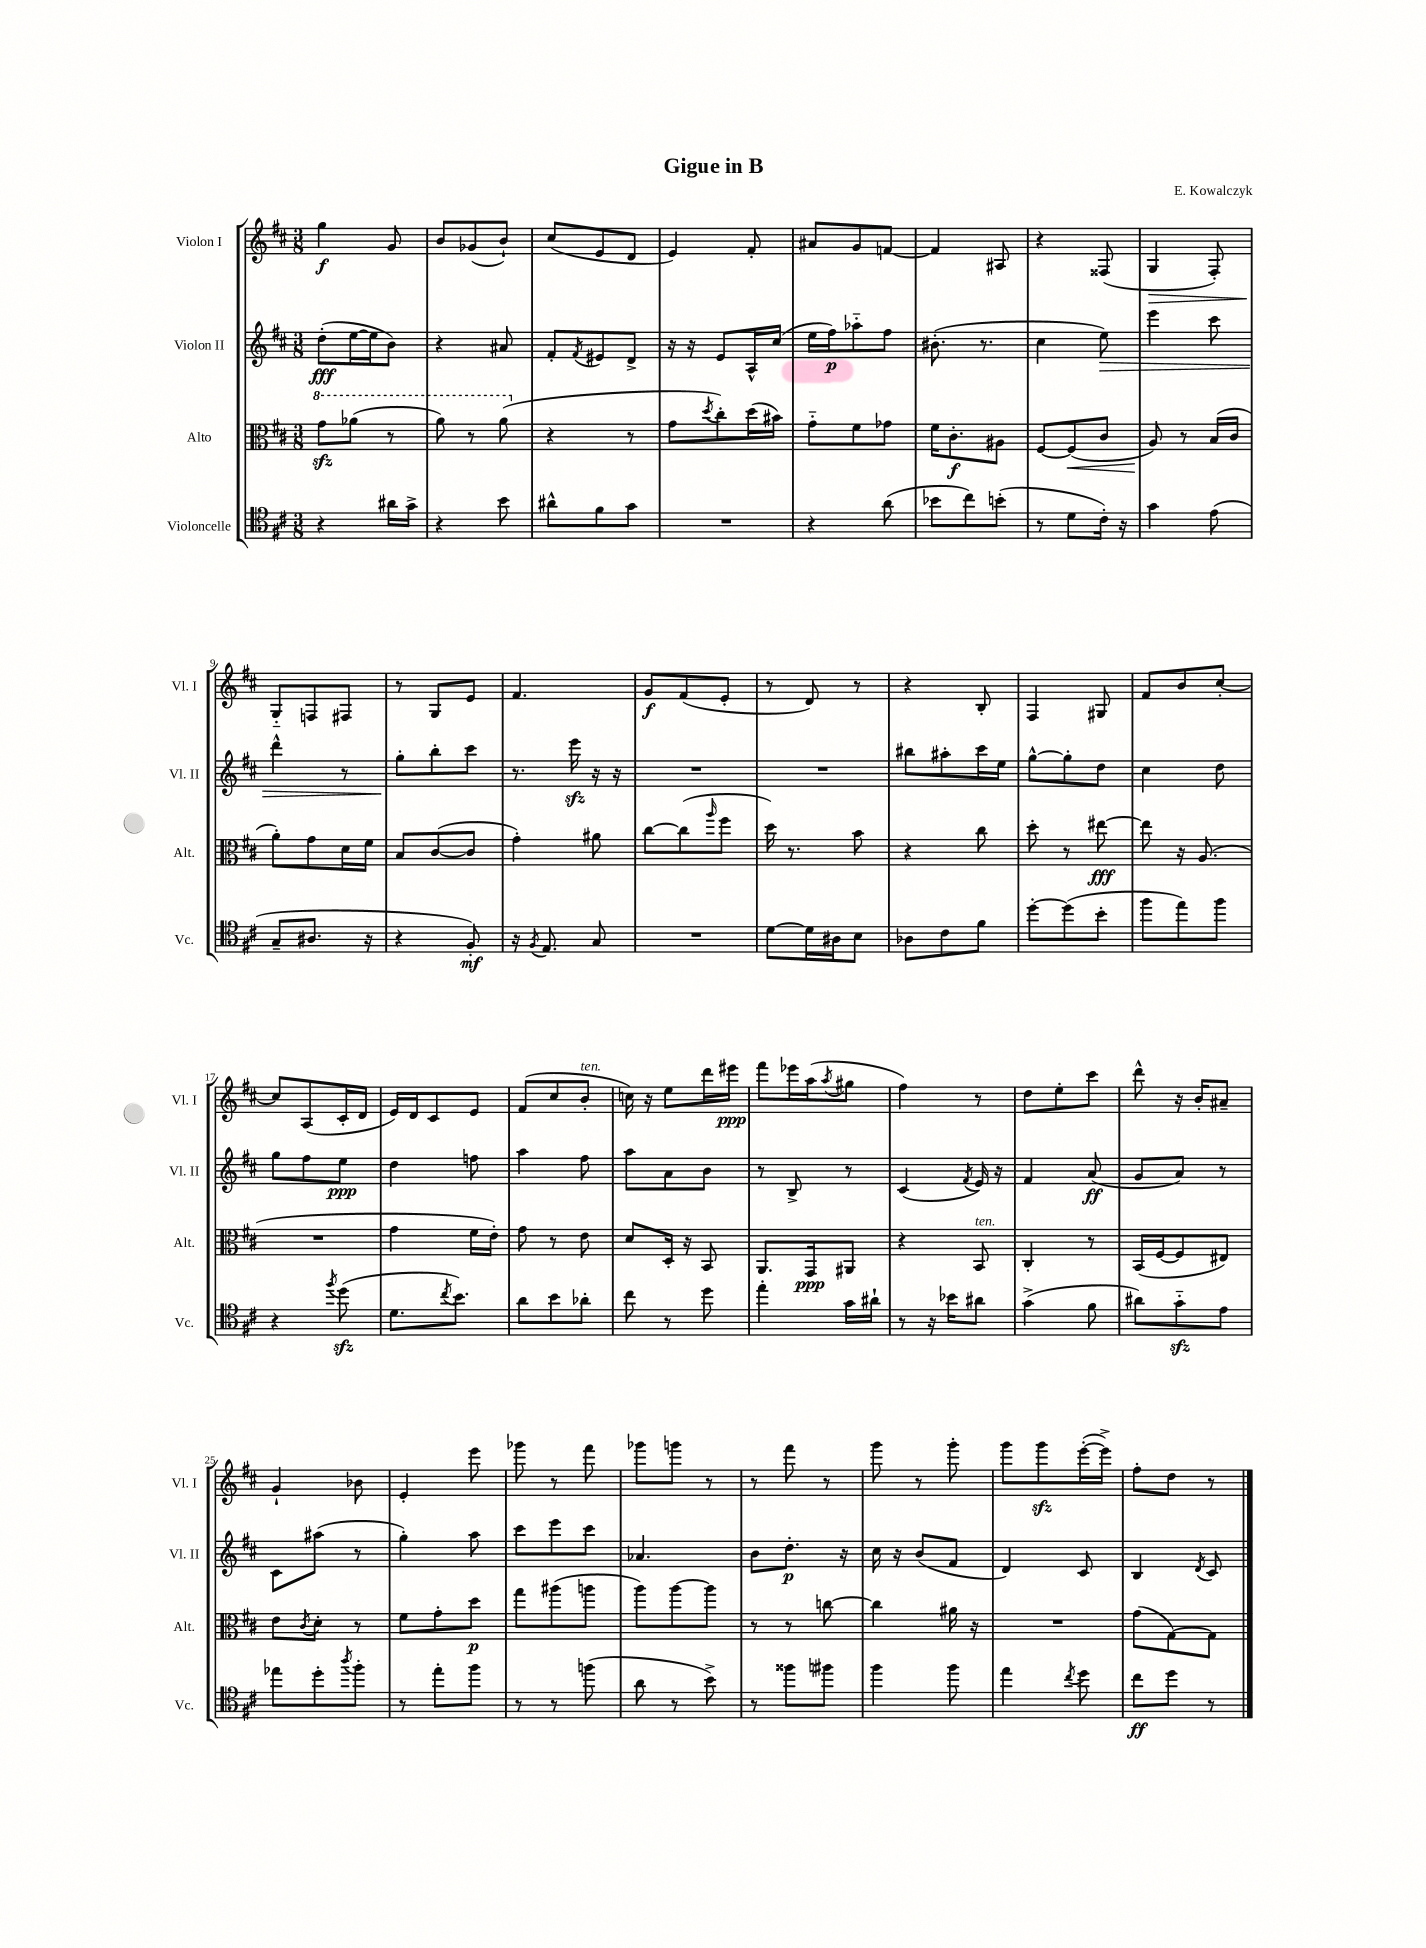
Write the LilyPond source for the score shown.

\header { title = "Gigue in B" composer = "E. Kowalczyk" }
<<
\new StaffGroup <<
\new Staff = "s0" \with { instrumentName = "Violon I" shortInstrumentName = "Vl. I" } {
    \clef treble \key d \major \numericTimeSignature \time 3/8
    g''4\f g'8 |
    b'8 ges'8( b'8-!) |
    cis''8( e'8 d'8 |
    e'4) fis'8-. |
    ais'8 g'8 f'8~ |
    f'4 ais8 |
    r4 fisis8( |
    g4\> fis8-.) |
    g8-_\! f8 fis8 |
    r8 g8 e'8 |
    fis'4. |
    g'8\f fis'8( e'8-. |
    r8 d'8) r8 |
    r4 b8-. |
    fis4 gis8 |
    fis'8 b'8 cis''8~-. |
    cis''8 a8( cis'16-. d'16 |
    e'16) d'16 cis'8 e'8 |
    fis'8( cis''8 b'8-.^\markup { \italic "ten." } |
    c''16) r16 e''8 d'''16 eis'''16\ppp |
    fis'''8 ees'''16 a''16( \acciaccatura { a''8 } gis''8 |
    fis''4) r8 |
    d''8 e''8-. cis'''8 |
    d'''8-^ r16 b'16-. ais'8-- |
    g'4-! bes'8 |
    e'4-. e'''8 |
    ges'''8 r8 fis'''8 |
    ges'''8 g'''8 r8 |
    r8 fis'''8 r8 |
    g'''8 r8 g'''8-. |
    g'''8 g'''8\sfz e'''16~-.( e'''16->) |
    fis''8-. d''8 r8 \bar "|." |
}
\new Staff = "s1" \with { instrumentName = "Violon II" shortInstrumentName = "Vl. II" } {
    \clef treble \key d \major \numericTimeSignature \time 3/8
    d''8-.\fff( e''16~ e''16 b'8) |
    r4 ais'8 |
    fis'8-. \acciaccatura { fis'8 } eis'8 d'8-> |
    r16 r16 e'8 a16-^ cis''16( |
    e''16 fis''16\p) aes''8-_ fis''8 |
    bis'8.-.( r8. |
    cis''4 e''8\>) |
    e'''4 cis'''8 |
    d'''4-^ r8 |
    g''8-.\! b''8-. cis'''8 |
    r8. e'''16\sfz r16 r16 |
    R4. |
    R4. |
    bis''8 ais''8-. cis'''16 e''16 |
    g''8~-^ g''8-. d''8 |
    cis''4 d''8 |
    g''8 fis''8 e''8\ppp |
    d''4 f''8 |
    a''4 fis''8 |
    a''8 a'8 b'8 |
    r8 b8-> r8 |
    cis'4( \acciaccatura { fis'8 } e'16) r16 |
    fis'4 a'8\ff( |
    g'8 a'8) r8 |
    cis'8 ais''8( r8 |
    g''4-.) a''8 |
    cis'''8 e'''8 cis'''8 |
    aes'4. |
    b'8 d''8.-.\p r16 |
    cis''16 r16 b'8( fis'8 |
    d'4) cis'8 |
    b4 \acciaccatura { d'8 } cis'8 \bar "|." |
}
\new Staff = "s2" \with { instrumentName = "Alto" shortInstrumentName = "Alt." } {
    \clef alto \key d \major \numericTimeSignature \time 3/8
    \ottava #1 g''8\sfz aes''8( r8 |
    a''8) r8 a''8( \ottava #0 |
    r4 r8 |
    g'8 \acciaccatura { d''8 } cis''8-.) d''16( bis'16) |
    g'8-_ fis'8 ges'8 |
    fis'16 cis'8.-.\f ais8 |
    fis8~ fis8\<( cis'8 |
    a8\!) r8 b16( cis'16 |
    a'8-.) g'8 d'16 fis'16 |
    b8 cis'8~( cis'8 |
    g'4-.) ais'8 |
    cis''8~ cis''8( \grace { a''16 } fis''8 |
    d''16) r8. b'8 |
    r4 cis''8 |
    d''8-. r8 eis''8~\fff |
    eis''8 r16 a8.( |
    R4. |
    g'4 fis'16 e'16-.) |
    g'8 r8 e'8 |
    d'8 d16-. r16 b,8 |
    a,8. g,16\ppp ais,8 |
    r4 b,8^\markup { \italic "ten." } |
    cis4-. r8 |
    b,16( fis16~ fis8 eis8) |
    e'8 \acciaccatura { cis'8 } d'8-. r8 |
    fis'8 g'8-. d''8\p |
    g''8 ais''8( a''8 |
    a''8) a''8~ a''8 |
    r8 r8 c''8~ |
    c''4 ais'16 r16 |
    R4. |
    g'8( g8~) g8 \bar "|." |
}
\new Staff = "s3" \with { instrumentName = "Violoncelle" shortInstrumentName = "Vc." } {
    \clef tenor \key d \major \numericTimeSignature \time 3/8
    r4 ais'16 g'16-> |
    r4 b'8 |
    ais'8-^ fis'8 g'8 |
    R4. |
    r4 a'8( |
    bes'8 cis''8) b'8-.( |
    r8 d'8 cis'16-.) r16 |
    g'4 e'8( |
    g8-- ais8. r16 |
    r4 fis8-.\mf) |
    r16 \acciaccatura { fis8 } e8. g8 |
    R4. |
    d'8~ d'16 ais16 b8 |
    aes8 cis'8 fis'8 |
    d''8~-. d''8( b'8-. |
    fis''8 e''8) fis''8 |
    r4 \acciaccatura { fis''8 } d''8\sfz( |
    d'8. \acciaccatura { cis''8 } b'8.) |
    a'8 b'8 aes'8-. |
    cis''8 r8 d''8 |
    e''4-. g'16 ais'16-! |
    r8 r16 bes'16 ais'8 |
    g'4->( fis'8 |
    ais'8) g'8-_\sfz e'8 |
    ees''8 d''8-. \acciaccatura { a''8 } fis''8-. |
    r8 e''8-. fis''8 |
    r8 r8 f''8( |
    a'8 r8 b'8->) |
    r8 fisis''8 fis''8 |
    fis''4 fis''8 |
    e''4 \acciaccatura { cis''8 } d''8 |
    cis''8\ff d''8 r8 \bar "|." |
}
>>
>>
